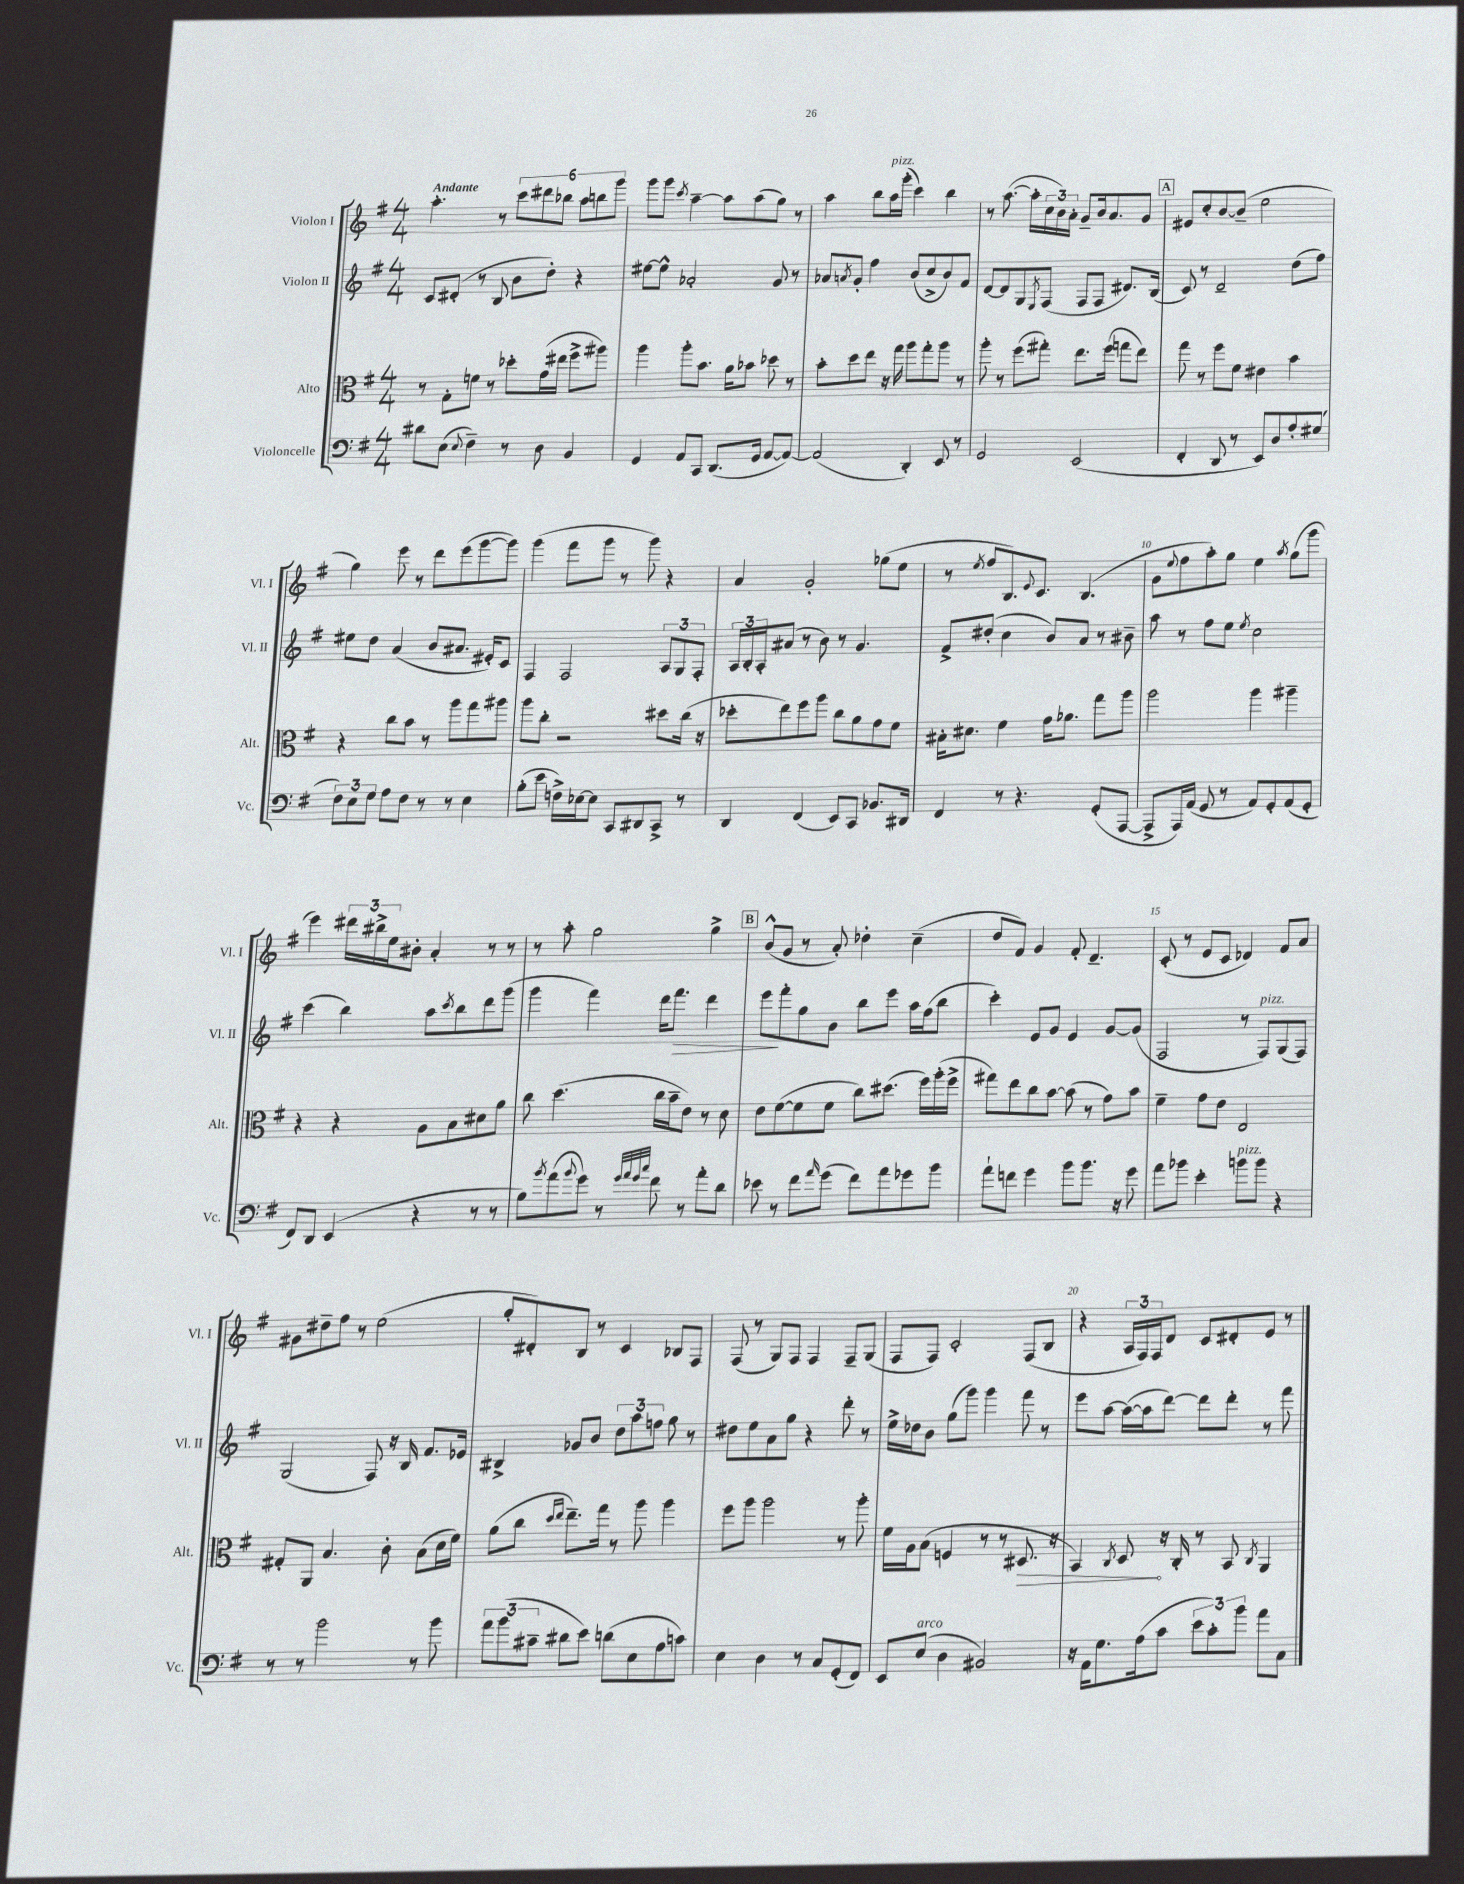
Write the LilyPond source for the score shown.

<<
\new StaffGroup <<
\new Staff = "s0" \with { instrumentName = "Violon I" shortInstrumentName = "Vl. I" } {
    \clef treble \key g \major \numericTimeSignature \time 4/4 \tempo "Andante"
    a''4.-. r8 \tuplet 6/4 { c'''8 dis'''8 bes''8 a''8 b''8 g'''8 } |
    g'''8 g'''8 \acciaccatura { c'''8 } a''4~-- a''8 a''8( g''8) r8 |
    a''4 b''8 a''16^\markup { \italic "pizz." } g'''16-.( c'''4) b''4 |
    r8 a''8.~( a''16-. \tuplet 3/2 { c''16 b'16) a'16-. } g'8-- b'16 a'8. g'8 |
    \mark \markup { \box "A" } eis'8 c''8-. b'8~ b'8--( e''2 |
    g''4) e'''8 r8 d'''8 e'''8( g'''8~ g'''8) |
    g'''4( fis'''8 g'''8 r8 g'''8) r4 |
    a'4 g'2-. ges''8( e''8 |
    r8 \acciaccatura { e''8 } fis''8 b8.) \appoggiatura { e'8 } c'8. b4.( |
    g'8 \appoggiatura { e''8 } fis''8 a''8-.) g''8 e''4 \acciaccatura { a''8 } g''8( g'''8 |
    e'''4) \tuplet 3/2 { dis'''16 bis''16-> e''16 } bis'8-. a'4-. r8 r8 |
    r8 a''8-. g''2 g''4-> |
    \mark \markup { \box "B" } b'8-^( g'8 r8 a'8-.) des''4-. c''4--( |
    d''8 fis'8) g'4 fis'8-. d'4.-- |
    c'8-.( r8 e'8 c'8 des'4) fis'8 a'8 |
    gis'8 dis''8-- fis''8 r8 e''2( |
    g''8-. dis'8-.) b8 r8 c'4 bes8 fis8 |
    fis8( r8 g8) fis8 fis4 fis8-- g8( |
    fis8 fis8) c'2-. fis8( b8 |
    r4 \tuplet 3/2 { a16 fis16) fis16 } d'8 c'8 dis'8-. e'8 r8 \bar "|." |
}
\new Staff = "s1" \with { instrumentName = "Violon II" shortInstrumentName = "Vl. II" } {
    \clef treble \key g \major \numericTimeSignature \time 4/4
    c'8 dis'8-.( r8 b8 b'8 d''8-.) r4 |
    eis''8~ eis''8-^ aes'2-. g'8 r8 |
    aes'8 \acciaccatura { a'8 } g'8-. fis''4 b'8( c''8-> b'8) fis'8 |
    d'8~ d'8 g8 \acciaccatura { e8 } fis8( fis8 fis8 dis'8.) b16( |
    \mark \markup { \box "A" } c'8) r8 d'2-- d''8( fis''8) |
    eis''8 d''8 a'4( b'8 ais'8. eis'16-.) c'8 |
    fis4 fis2 \tuplet 3/2 { a8 g8 fis8-. } |
    \tuplet 3/2 { a16 b16-. a16-. } ais'8( r8 b'8) r8 g'4. |
    fis'8-> dis''8-.( c''4 b'8) a'8 r8 bis'8-- |
    a''8 r8 fis''8 e''8 \acciaccatura { e''8 } c''2 |
    c'''4( b''4) a''8 \acciaccatura { c'''8 } b''8 d'''8 g'''8( |
    g'''4 fis'''4) d'''16 fis'''8.\> d'''4 |
    \mark \markup { \box "B" } e'''8\! fis'''8-. g''8 b'8 b''8 e'''8 a''16 fis''16( b''8 |
    c'''4-.) e'8 g'8 e'4 g'8~ g'8( |
    fis2 r8 fis8^\markup { \italic "pizz." }) g8( fis8) |
    g2( fis8) r16 b16 fis'8. ees'16 |
    bis4-> ges'8 b'8 \tuplet 3/2 { d''8 a''8 f''8 } g''8 r8 |
    dis''8 e''8 a'8 g''8 r4 d'''8-. r8 |
    e''16-> des''16 b'8 g''8( g'''8) g'''4 fis'''8 r8 |
    e'''8 a''8~ a''16~( a''16 d'''8~) d'''8 d'''8-. r8 fis'''8 \bar "|." |
}
\new Staff = "s2" \with { instrumentName = "Alto" shortInstrumentName = "Alt." } {
    \clef alto \key g \major \numericTimeSignature \time 4/4
    r8 g8-. f'8 r8 des''8-. g'16( eis''16 fis''8-> ais''8) |
    a''4 a''8-. b'8. a'16 bes'8 des''8 r8 |
    b'8-. d''8 e''8 r16 g''16 a''8 g''8-. a''8 r8 |
    a''8-. r8 fis''8( gis''8-.) e''8. fis''16( g''8 e''8) |
    \mark \markup { \box "A" } g''8 r8 fis''8 fis'8 eis'4 b'4 |
    r4 c''8 b'8 r8 a''8 g''8 ais''8 |
    a''8 c''8-. r2 dis''8 c''16( r16 |
    des''8-. e''8) fis''8 a''8 c''8 a'8 g'8 fis'8 |
    bis16-. dis'8. fis'4 g'16 aes'8. g''8 a''8 |
    a''2 a''4 ais''4-- |
    r4 r4 a8 b8 dis'8 a'8 |
    c''8 d''4.( c''16 b'16-- e'8) r8 d'8 |
    \mark \markup { \box "B" } e'8 fis'8~( fis'8 fis'8 c''8) dis''8.( fis''16) a''16-.( fis''16-> |
    gis''8) e''8 c''8 b'8~ b'8( r8 g'8) b'8 |
    fis'4-- g'8 e'8 e2 |
    gis8-. a,8 b4. c'8-. b8( d'16 fis'16) |
    a'8( c''8 \grace { d''16 e''16 } e''8.--) g''16 r8 a''8 a''4 |
    fis''8 a''8 a''2 r8 a''8-. |
    fis'16 a16 b8( f4 r8 r8 \once \override Hairpin.circled-tip = ##t dis8.\> r16 |
    b,4) \acciaccatura { c8 } d8\! r16 c16-. r8 b,8 \acciaccatura { c8 } a,4 \bar "|." |
}
\new Staff = "s3" \with { instrumentName = "Violoncelle" shortInstrumentName = "Vc." } {
    \clef bass \key g \major \numericTimeSignature \time 4/4
    dis'8 e8( \appoggiatura { e8 } fis4--) r8 d8 b,4 |
    g,4 a,8 c,8 d,8.( g,16 a,8~ a,8~) |
    a,2( d,4-.) e,8 r8 |
    g,2 e,2( |
    \mark \markup { \box "A" } fis,4-. d,8 r8 e,8) d8 a8-. gis8( |
    \tuplet 3/2 { fis8) e8 g8 } a8 fis8 r8 r8 e4 |
    b8-.( e'8 f16->) ees16~ ees8 c,8 dis,8 c,8-> r8 |
    d,4 fis,4( e,8) c,8 bes,8. dis,16 |
    fis,4 r8 r4. g,8-.( a,,8~ |
    a,,8-> a,,16) a,16( g,8 r8 a,8) g,8-. a,8( g,8-. |
    fis,8) d,8 e,4( r4 r8 r8 |
    b8) \acciaccatura { b'8 } a'8( \appoggiatura { b'8 } g'8) r8 \grace { g'32 a'32 g'32 c''32 } fis'8 r8 a'8-. d'8 |
    \mark \markup { \box "B" } ees'8 r8 fis'8 \grace { a'16 } g'8( fis'8) a'8 ges'8 b'8 |
    a'8-! f'8 g'4 b'8 b'8. r16 g'8 |
    a'8 bes'8 e'4-. b'8^\markup { \italic "pizz." } b'8 r4 |
    r8 r8 b'2 r8 b'8 |
    \tuplet 3/2 { a'8 b'8( cis'8-- } dis'8 e'8) d'8( e8 a8 c'8) |
    e4 d4 r8 c8 g,8-.( fis,8) |
    e,8 e8^\markup { \italic "arco" }( d4 bis,2) |
    r16 a,16 g8. a16( c'8 \tuplet 3/2 { e'8 c'8-.) b'8 } a'8 c8 \bar "|." |
}
>>
>>
\layout { \context { \Score \override BarNumber.break-visibility = ##(#f #t #t) barNumberVisibility = #(every-nth-bar-number-visible 5) } }
